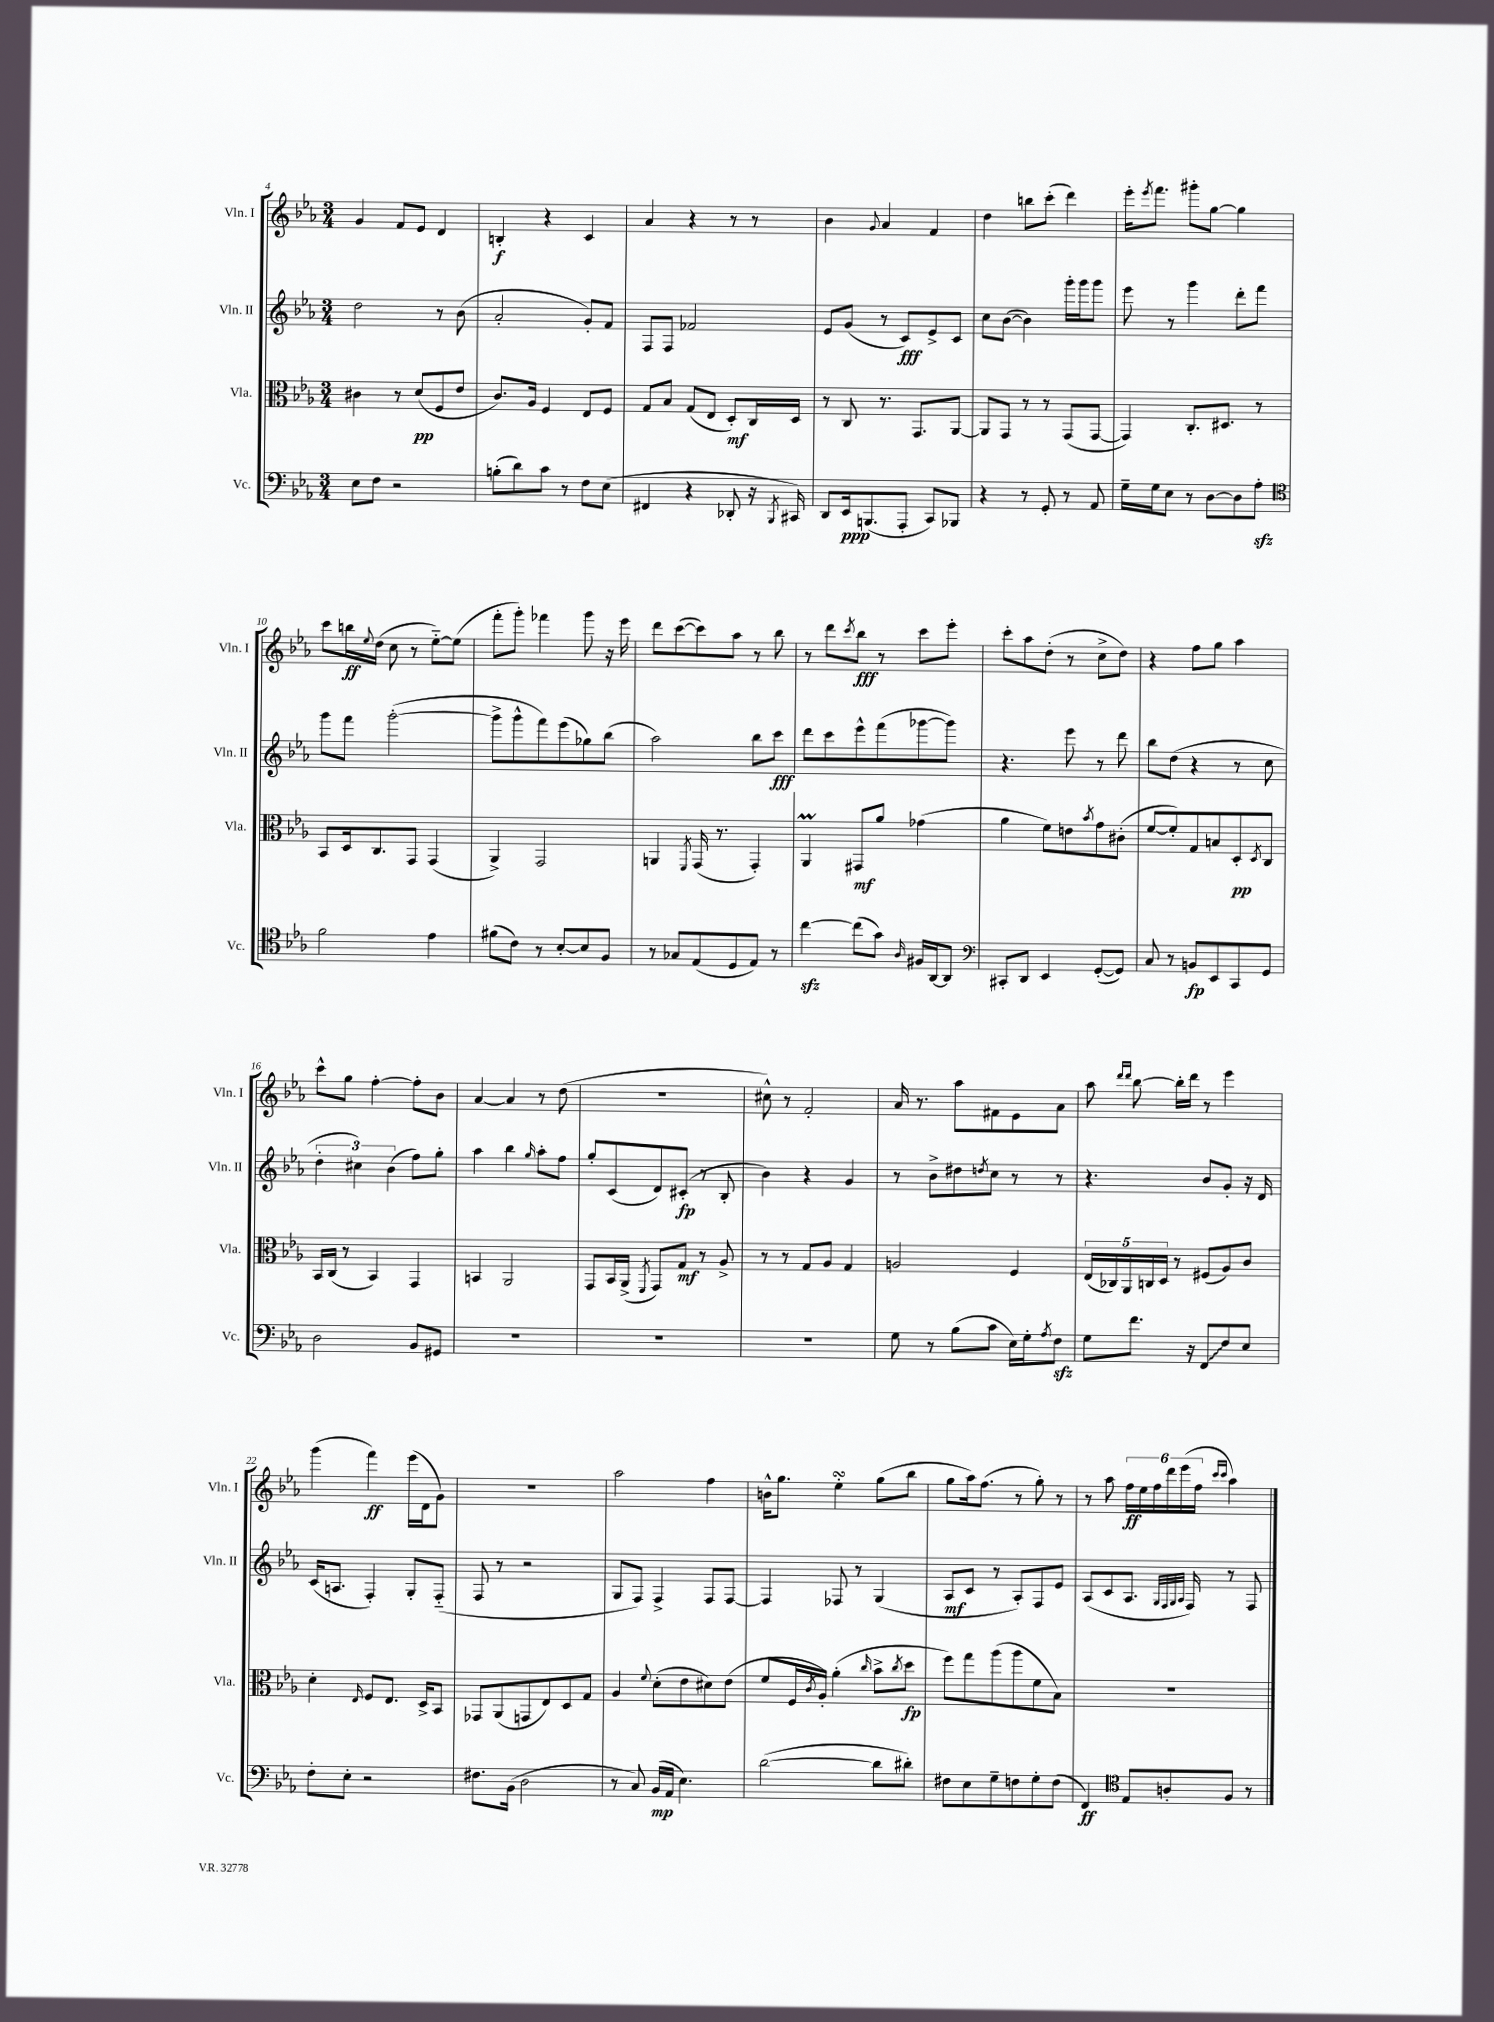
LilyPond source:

<<
\new StaffGroup <<
\new Staff = "s0" \with { instrumentName = "Vln. I" shortInstrumentName = "Vln. I" } {
    \clef treble \key ees \major \numericTimeSignature \time 3/4
    g'4 f'8 ees'8 d'4 |
    b4-.\f r4 c'4 |
    aes'4 r4 r8 r8 |
    bes'4 \appoggiatura { g'8 } aes'4 f'4 |
    d''4 b''8 c'''8-.( d'''4) |
    ees'''16-. \acciaccatura { ees'''8 } f'''8. gis'''8-. g''8~ g''4 |
    c'''8 b''16\ff \appoggiatura { ees''8 } d''16( c''8 r8 ees''8~-_) ees''8( |
    f'''8-. g'''8-.) fes'''4 g'''8 r16 ees'''16 |
    d'''8 c'''8~( c'''8) aes''8 r8 bes''8 |
    r8 d'''8 \acciaccatura { c'''8 } bes''8\fff r8 c'''8 ees'''8-. |
    c'''8-. aes''8 d''8-.( r8 c''8-> d''8) |
    r4 f''8 g''8 aes''4 |
    c'''8-^ g''8 f''4~-. f''8-. bes'8 |
    aes'4~ aes'4 r8 d''8( |
    R2. |
    cis''8-^) r8 f'2-. |
    aes'16 r8. aes''8 fis'8 ees'8 aes'8 |
    aes''8 \grace { d'''16 d'''16 } bes''8~ bes''16-. d'''16 r8 ees'''4 |
    g'''4( f'''4\ff) ees'''16( d'16 g'8) |
    R2. |
    aes''2 f''4 |
    b'16-^ g''8. ees''4-.\turn g''8( bes''8 |
    g''8 aes''16) f''8.( r8 g''8-.) r8 |
    r8 aes''8 \tuplet 6/4 { f''16\ff ees''16 f''16 d'''16 ees'''16( f''16 } \grace { c'''16 c'''16 } aes''4) \bar "|." |
}
\new Staff = "s1" \with { instrumentName = "Vln. II" shortInstrumentName = "Vln. II" } {
    \clef treble \key ees \major \numericTimeSignature \time 3/4
    d''2 r8 bes'8( |
    aes'2-. g'8-.) f'8 |
    f8 f8 fes'2 |
    ees'8 g'8( r8 c'8\fff) ees'8-> c'8 |
    c''8 bes'8~( bes'4) g'''16-. g'''16 g'''8 |
    ees'''8 r8 g'''4 d'''8-. f'''8 |
    g'''8 f'''8 g'''2~-.( |
    g'''8-> g'''8-^ f'''8) ees'''8( ges''8) bes''8( |
    aes''2) bes''8 c'''8\fff |
    d'''8 c'''8 ees'''8-^ f'''8( ges'''8~ ges'''8) |
    r4. ees'''8 r8 d'''8 |
    bes''8 d''8( r4 r8 c''8 |
    \tuplet 3/2 { d''4-. cis''4) bes'4( } f''8) g''8-. |
    aes''4 bes''4 \grace { g''16 } aes''8-. f''8 |
    g''8-. c'8( d'8) cis'8-.\fp( r8 bes8-. |
    bes'4) r4 g'4 |
    r8 bes'8-> dis''8 \acciaccatura { d''8 } c''8 r8 r8 |
    r4. bes'8 g'8-. r16 d'16 |
    c'16( a8. f4-.) g8-. f8-_( |
    f8 r8 r2 |
    g8 f8) f4-> f8 f8~ |
    f4 fes8 r8 g4( |
    aes8\mf c'8 r8 aes8-.) f8 ees'8 |
    aes8( c'8 aes8. \grace { g32 f32 g32 aes32 } f16) r8 f8 \bar "|." |
}
\new Staff = "s2" \with { instrumentName = "Vla." shortInstrumentName = "Vla." } {
    \clef alto \key ees \major \numericTimeSignature \time 3/4
    cis'4 r8 d'8\pp( f8 ees'8 |
    c'8.) aes16 f4 ees8 f8 |
    g8 bes8 g8( ees8 d8-.\mf) c16 d16 |
    r8 c8 r8. g,8. aes,8~ |
    aes,8 g,8 r8 r8 g,8( g,8~ |
    g,4) c8.-. dis8. r8 |
    bes,8 d16 c8. g,8 g,4( |
    aes,4->) g,2 |
    a,4 \acciaccatura { f,8 } g,16( r8. g,4-.) |
    aes,4\prall gis,8\mf aes'8 ges'4( |
    aes'4 f'8) e'8 \acciaccatura { bes'8 } g'8 cis'8-.( |
    f'8~ f'8-.) g8 b8 d8-.\pp \acciaccatura { d8 } c8 |
    bes,16 c16( r8 bes,4) g,4 |
    b,4 aes,2 |
    g,8 bes,16 aes,16->( \acciaccatura { f,8 } g,8) g8\mf r8 aes8-> |
    r8 r8 g8 aes8 g4 |
    a2 f4 |
    \tuplet 5/4 { ees16( ces16) aes,16 c16 d16 } r8 fis8( aes8) c'8 |
    d'4-. \grace { ees16 } f8 ees8. d16-> bes,8 |
    ges,8 aes,8( g,8 ees8) d8 g8 |
    aes4 \appoggiatura { f'8 } d'8-.( ees'8 dis'8) ees'8( |
    f'8 f16 \acciaccatura { c'8 } aes16-.) aes'4-.( \grace { c''16 } bes'8-> \acciaccatura { c''8 } d''8\fp |
    f''8) g''8 aes''8( aes''8 f'8 bes8) |
    R2. \bar "|." |
}
\new Staff = "s3" \with { instrumentName = "Vc." shortInstrumentName = "Vc." } {
    \clef bass \key ees \major \numericTimeSignature \time 3/4
    ees8 f8 r2 |
    b8-.( d'8) c'8 r8 f8 ees8( |
    fis,4 r4 des,8-. r16 \acciaccatura { bes,,8 } cis,16) |
    d,8 ees,16\ppp b,,8.( aes,,8-. c,8) bes,,8 |
    r4 r8 g,8-. r8 aes,8 |
    g16-- g16 ees8 r8 d8~ d8 aes8-.\sfz |
    \clef tenor f'2 ees'4 |
    fis'8( c'8) r8 bes8~-. bes8 f8 |
    r8 ges8 ees8( d8 ees8) r8 |
    c''4~\sfz c''8( g'8) \grace { aes16 } fis16 aes,16~ aes,8 |
    \clef bass cis,8-. d,8 ees,4 g,8~-.( g,8) |
    c8 r8 b,8\fp ees,8 c,8 g,8 |
    d2 bes,8 gis,8 |
    R2. |
    R2. |
    R2. |
    g8 r8 bes8( c'8 ees16) g16-. \acciaccatura { aes8 } f8\sfz |
    g8 f'8. r16 \once \override Glissando.style = #'zigzag f,8\glissando f8 ees8 |
    f8-. ees8-. r2 |
    fis8. bes,16( d2 |
    r8 c8) bes,16\mp( aes,16 ees4.) |
    d'2~( d'8 dis'8-.) |
    fis8 ees8 g8-- f8 g8-. f8( |
    f,4\ff) \clef tenor ees8 a8-. f8 r8 \bar "|." |
}
>>
>>
\layout { \context { \Score currentBarNumber = #4 } }
